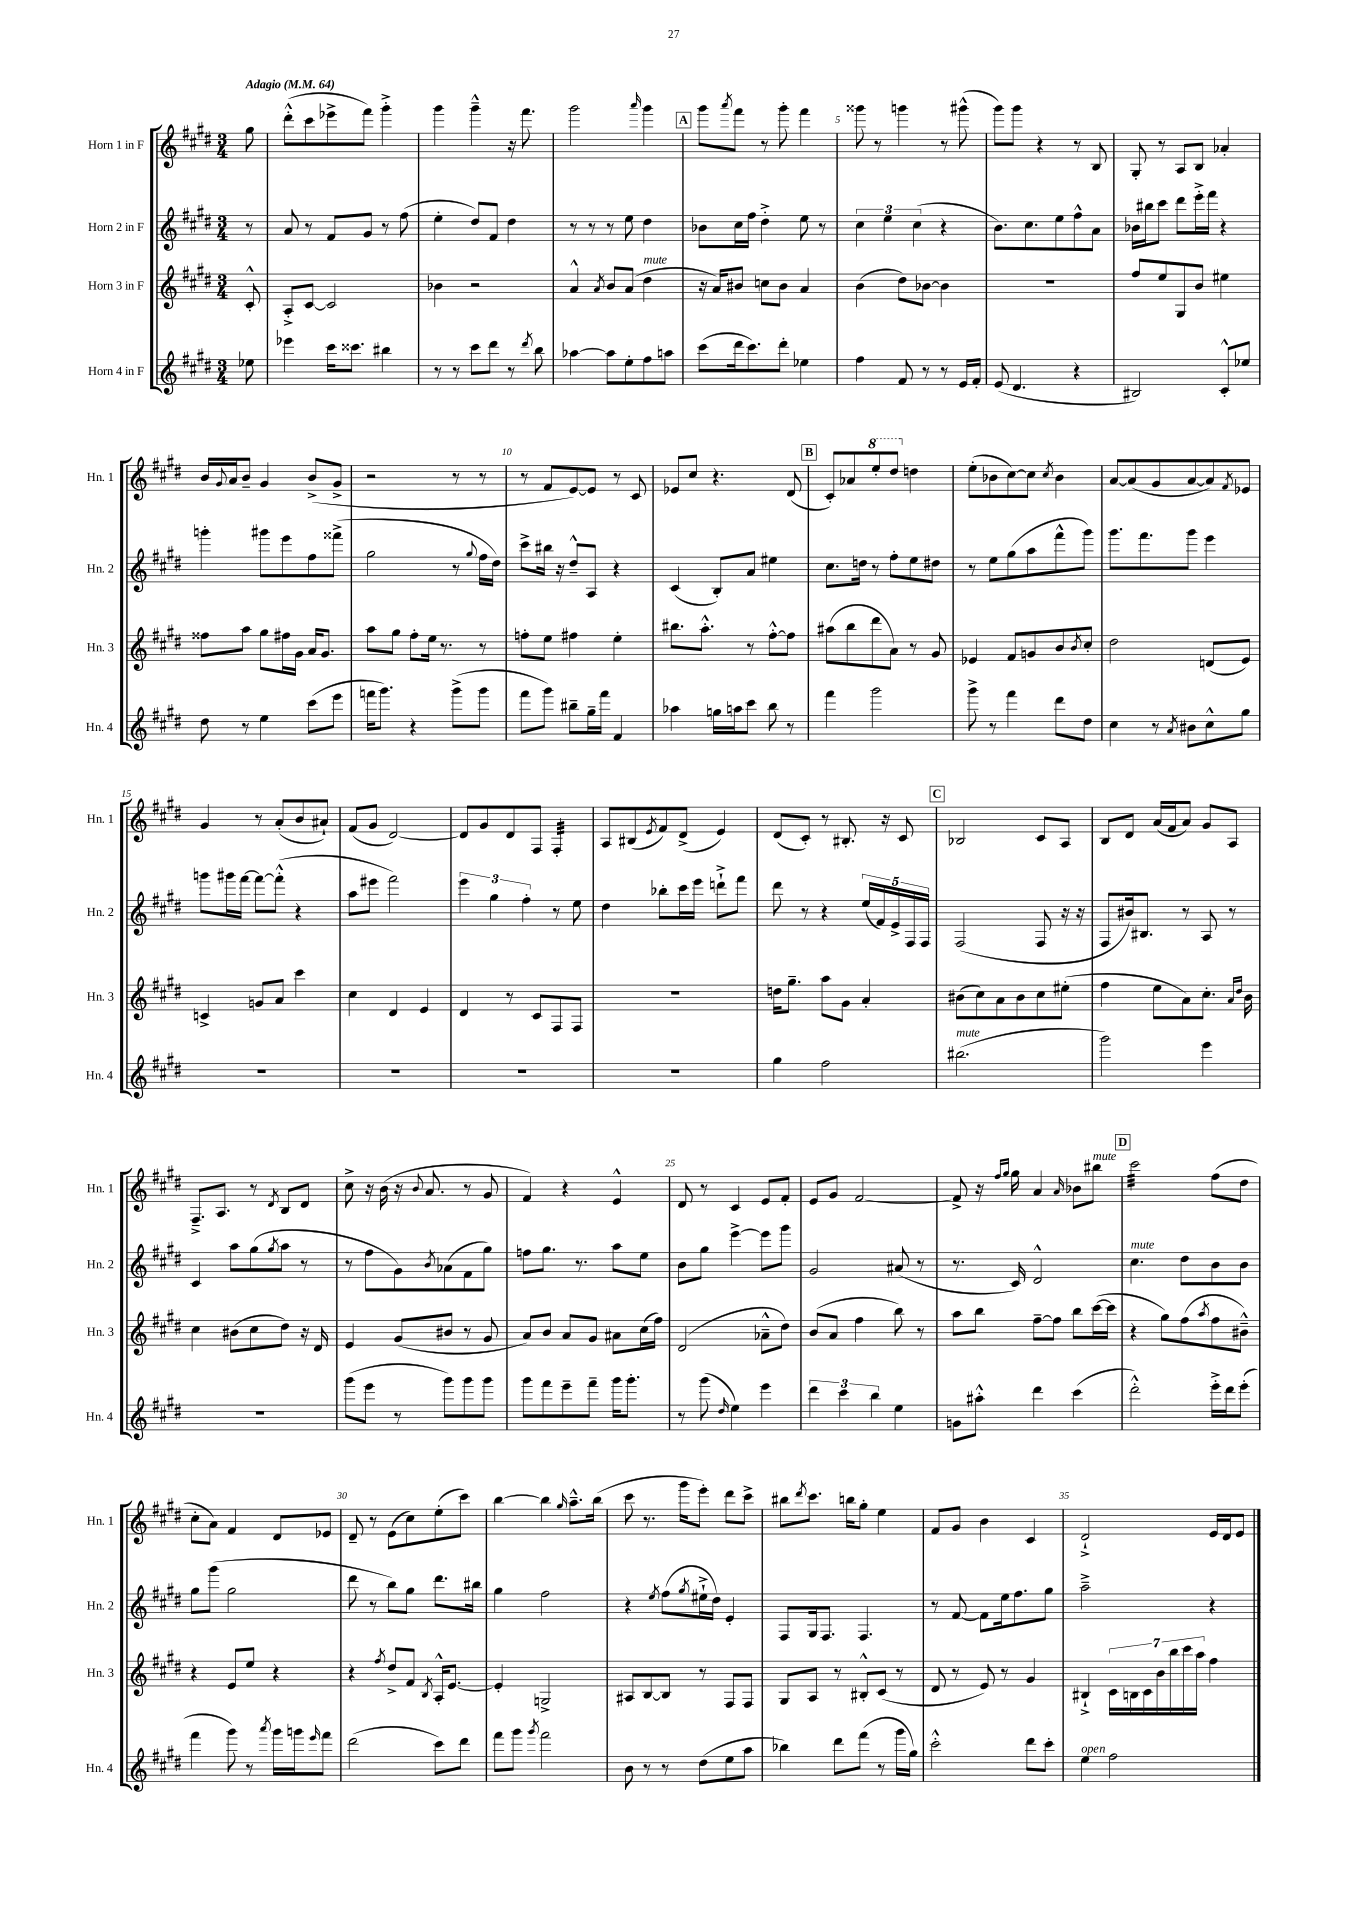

**kern	**kern	**kern	**kern
*staff4	*staff3	*staff2	*staff1
*clefG2	*clefG2	*clefG2	*clefG2
*k[f#c#g#d#]	*k[f#c#g#d#]	*k[f#c#g#d#]	*k[f#c#g#d#]
*M3/4	*M3/4	*M3/4	*M3/4
*MM64	*MM64	*MM64	*MM64
8ee-\	8c#'^^/	8r	8gg#\
=	=	=	=
4eee-\	8A'^/L	8a/	(8ddd#'^^\L
.	[8c#/J	8r	8ccc#\
16ccc#\LK	2c#/]	8f#/L	8eee-^\
8.ccc##\J	.	.	.
.	.	8g#/J	8fff#\J)
4bb#\	.	8r	4ggg#'^\
.	.	(8ff#\	.
=	=	=	=
8r	4b-\	4ee'\	4ggg#\
8r	.	.	.
8ccc#\L	2r	8dd#/L)	4ggg#~^^\
8ddd#\J	.	8f#/J	.
8r	.	4dd#\	16r
.	.	.	8.fff#\
8qddd#/	.	.	.
8bb\	.	.	.
=	=	=	=
[4aa-\	4a^^/	8r	2ggg#\
.	.	8r	.
.	8qa/	.	.
8aa-\]L	8b/L	8r	.
8ee'\	(8a/J	8ee\	.
.	.	.	16qqaaa/
8ff#\	4dd#\	4dd#\	4ggg#\
8aa\J	.	.	.
=	=	=	=
(8ccc#\L	16r	8b-\L	8ggg#\L
.	16a/LK)	.	.
.	.	.	8qaaa/
16ddd#\k	8b#/J	16cc#\L	8fff#\J
8.ccc#\)	.	16ff#\JJ	.
.	8cc\L	4dd#'^\	8r
8ddd#'\J	8b#\J	.	8ggg#'\
4ee-\	4a/	8ee\	4fff#\
.	.	8r	.
=	=	=	=
4ff#\	(4b\	6cc#\	8ggg##\
.	.	.	8r
.	.	6ee\	.
8f#/	8dd#\L)	.	4ggg\
.	.	(6cc#\	.
8r	[8b-\J	.	.
8r	4b-\]	4r	8r
16e/LL	.	.	(8ggg#^^\
16f#'/JJ	.	.	.
=	=	=	=
(8e/	2.r	8.b\L)	8ggg#\L)
4.d#/	.	.	8ggg#\J
.	.	8.cc#\	.
.	.	.	4r
.	.	8ee\	.
4r	.	8ff#^^\	8r
.	.	8a\J	8B/
=	=	=	=
2B#/)	8ff#/L	16b-\LL	8G#'/
.	.	16bb#\J	.
.	8ee/	8ccc#\J	8r
.	8G#/	8ddd#\L	8A/L
.	8b/J	16eee'^\L	8B/J
.	.	16fff#\JJ	.
8c#'^^/L	4ee#\	4r	4a-'/
8ee-/J	.	.	.
=	=	=	=
8dd#\	8ff##\L	4ggg'\	16b/LL
.	.	.	8qqg#/
.	.	.	16a/J
8r	8aa\J	.	8b~/J
4ee\	8gg#\L	8ggg#\L	4g#/
.	16ff#\L	8eee\	.
.	16g#\JJ	.	.
(8ccc#\L	16a/LK	8ff#\	(8b^/L
.	8.g#/J	.	.
8eee\J	.	(8fff##^\J	8g#^/J
=	=	=	=
16fff\LK	8aa\L	2gg#\	2r
8.ggg#\J)	.	.	.
.	8gg#\J	.	.
4r	8ff#'\L	.	.
.	16ee\Jk	.	.
.	8.r	.	.
(8ggg#^\L	.	8r	8r
.	.	8qqgg#/	.
8ggg#\J	8r	16ff#\LL	8r
.	.	16dd#\JJ)	.
=	=	=	=
8fff#\L	8ff'\L	8ccc#^\L	8r
8ggg#\J)	8ee\J	16bb#\Jk	8f#/L
.	.	16r	.
8bb#~\L	4ff#\	8dd#~^^/L	[8e/)
16gg#~\L	.	8A/J	8e/]J
16fff#\JJ	.	.	.
4f#/	4ee'\	4r	8r
.	.	.	8c#/
=	=	=	=
4aa-\	8.bb#\L	(4c#/	8e-/L
.	.	.	8cc#/J
.	8.aa'^^\J	.	.
16gg\LL	.	8B'/L)	4.r
16aa\J	.	.	.
8ccc#\J	8r	8a/J	.
8bb\	[8ff#'^^\L	4ee#\	.
8r	8ff#\]J	.	(8d#/
=	=	=	=
4fff#\	(8aa#\L	8.cc#\L	8c#'/L)
.	8bb\	.	8a-/
.	.	16dd\Jk	.
2ggg#\	8ddd#\	8r	8eee'/
.	8a\J)	8ff#'\L	8ddd#/J
.	8r	8ee\	4dd\
.	8g#/	8dd#\J	.
=	=	=	=
8ggg#^\	4e-/	8r	(8ee'\L
8r	.	8ee\L	8b-\
4fff#\	8f#/L	(8gg#\	[8cc#\)
.	8g/	8aa\	8cc#\]J
.	.	.	8qcc#/
8ddd#\L	8b/	8fff#^^\	4b-\
.	8qb/	.	.
8dd#\J	8cc#'/J	8ggg#\J)	.
=	=	=	=
4cc#\	2dd#\	8.ggg#\L	[8a/L
.	.	.	(8a/]
.	.	8.fff#\	.
8r	.	.	8g#/
8qa/	.	.	.
8b#\L	.	8ggg#\J	[8a/
8cc#^^\	(8d/L	4eee\	8a/])
.	.	.	8qf#/
8gg#\J	8e/J)	.	8e-/J
=	=	=	=
2.r	4c^/	8ggg\L	4g#/
.	.	16ggg#\L	.
.	.	[16fff#\JJ	.
.	8g/L	8fff#\_L	8r
.	8a/J	(8fff#'^^\]J	(8a'/L
.	4ccc#\	4r	8b/
.	.	.	8a#`/J)
=	=	=	=
2.r	4cc#\	8aa\L	(8f#/L
.	.	8eee#\J	8g#/J
.	4d#/	2fff#\)	[2d#/)
.	4e/	.	.
=	=	=	=
2.r	4d#/	6eee\	8d#/]L
.	.	.	8g#/
.	.	6gg#\	.
.	8r	.	8d#/
.	.	6ff#'\	.
.	8c#/L	.	8F#/J
.	8F#/	8r	4F#'/
.	8F#/J	8ee\	.
=	=	=	=
2.r	2.r	4dd#\	8A/L
.	.	.	(8B#/
.	.	.	8qe/
.	.	8bb-'\L	8f#/)
.	.	16ccc#\L	(8d#^/J
.	.	16eee\JJ	.
.	.	8ddd`^\L	4e/)
.	.	8fff#\J	.
=	=	=	=
4gg#\	16dd\LK	8ddd#\	(8d#/L
.	8.gg#~\J	.	.
.	.	8r	8c#'/J)
2ff#\	8aa\L	4r	8r
.	8g#\J	.	8.B#'/
.	4a'/	(20ee/LL	.
.	.	20f#/)	.
.	.	.	16r
.	.	20e^/	.
.	.	.	8c#/
.	.	20F#/	.
.	.	20F#/JJ	.
=	=	=	=
(2.bb#\	(8b#\L	(2F#/	2B-/
.	8cc#\)	.	.
.	8a\	.	.
.	8b#\	.	.
.	8cc#\	8F#/	8c#/L
.	(8ee#'\J	16r	8A/J
.	.	16r	.
=	=	=	=
2ggg#\)	4ff#\	8F#/L	8B/L
.	.	16b#/k)	8d#/J
.	.	8.B#/J	.
.	8ee\L	.	(16a/LL
.	.	.	16f#/J
.	8a\)	8r	8a/J)
4eee\	8.cc#'\J	8A/	8g#/L
.	.	8r	8A/J
.	16qqa/LL	.	.
.	16qqdd#/JJ	.	.
.	16b\	.	.
=	=	=	=
2.r	4cc#\	4c#/	8.F#~^/L
.	.	.	8.A/J
.	(8b#\L	8aa\L	.
.	8cc#\	(8gg#\	8r
.	.	8qgg#/	8qd#/
.	8dd#\J)	8aa\J	8B/L
.	16r	8r	8d#/J
.	16d#/	.	.
=	=	=	=
(8ggg#\L	4e/	8r	8cc#^\
8eee\J	.	8ff#\L	16r
.	.	.	(16b\
8r	(8g#/L	8g#\)	16r
.	.	.	8qqb/
.	.	.	8.a/
.	.	8qb/	.
8ggg#\L)	8b#/J	(8a-\	.
8ggg#\	8r	8f#\	8r
8ggg#\J	8g#/	8gg#\J)	8g#/
=	=	=	=
8ggg#\L	8a/L)	8ff\L	4f#/)
8fff#\	8b/J	8.gg#\J	.
8eee~\	8a/L	.	4r
.	.	8.r	.
8fff#~\J	8g#/J	.	.
16ggg#\LK	8a#\L	8aa\L	4e^^/
8.ggg#'\J	.	.	.
.	(16cc#\L	8ee\J	.
.	16ff#\JJ)	.	.
=	=	=	=
8r	(2d#/	8b\L	8d#/
(8ggg#\	.	8gg#\J	8r
16qqdd#/	.	.	.
4ee\)	.	[4eee^\	4c#/
4eee\	8a-~^^\L	8eee\]L	8e/L
.	8dd#\J)	8ggg#\J	8f#'/J
=	=	=	=
6ddd#\	(8b/L	2g#/	8e/L
.	8a/J	.	8g#/J
6ccc#\	.	.	.
.	4ff#\	.	[2f#/
6bb\	.	.	.
4ee\	8bb\)	(8a#/	.
.	8r	8r	.
=	=	=	=
8g\L	8aa\L	8.r	8f#^/]
8aa#'^^\J	8bb\J	.	16r
.	.	.	16qqff#/LL
.	.	.	16qqgg#/JJ
.	.	16c#/)	16gg#\
4ddd#\	[8ff#~\L	2d#^^/	4a/
.	8ff#\]J	.	.
.	.	.	16qqa/
(4ccc#\	8bb\L	.	8b-\L
.	([16ccc#\L	.	8bb#\J
.	16ccc#\]JJ	.	.
=	=	=	=
2ddd#'^^\)	4r	4.cc#\	2ccc#\
.	8gg#\L)	.	.
.	(8ff#\	8dd#\L	.
.	8qaa/	.	.
16eee'^\LL	8ff#\	8b\	(8ff#\L
16ddd#\J	.	.	.
(8eee'\J	8b#~^^\J)	8b\J	8dd#\J
=	=	=	=
4fff#\	4r	8gg#\L	8cc#'\L
.	.	(8ggg#\J	8a\J)
8ggg#\)	8e/L	2gg#\	4f#/
8r	8ee/J	.	.
8qaaa/	.	.	.
16ggg#\LL	4r	.	8d#/L
16ggg\J	.	.	.
16qqeee/	.	.	.
8fff#\J	.	.	8e-/J
=	=	=	=
(2ddd#\	4r	8ddd#\	8d#~/
.	.	8r	8r
.	8qff#/	.	.
.	8dd#^/L	8bb\L)	(8e\L
.	8f#/J	8gg#\J	8cc#\)
.	8qB/	.	.
8ccc#\L)	16A'^^/LK	8.ddd#\L	(8ee'\
.	[8.e/J	.	.
8ddd#\J	.	.	8ccc#\J)
.	.	16bb#\Jk	.
=	=	=	=
8fff#\L	4e'/]	4gg#\	[4bb\
8ggg#\J	.	.	.
8qggg#/	.	.	.
2fff#\	2G^/	2ff#\	4bb\]
.	.	.	16qqgg#/
.	.	.	8.aa~^^\L
.	.	.	(16bb\Jk
=	=	=	=
8b\	8A#/L	4r	8ccc#\
8r	[8B/	.	8.r
.	.	8qee/	.
8r	8B/]J	(8ff#\L	.
.	.	.	16ggg#\LK
.	.	8qgg#/	.
(8dd#\L	8r	16ee#`^\L	8eee'\J)
.	.	16dd#\JJ)	.
8ee\	8F#/L	4e'/	8ddd#\L
8aa\J	8F#/J	.	8ccc#^\J
=	=	=	=
4bb-\)	8G#/L	8F#/L	8bb#\L
.	.	.	8qddd#/
.	8A/J	16G#/k	8.ccc#\J
.	.	8.F#/J	.
8ddd#\L	8r	.	.
.	.	.	16bb\LK
(8fff#\J	8B#'^^/L	4.F#/	8gg#'\J
8r	(8c#/J	.	4ee\
16ggg#\LL	8r	.	.
16gg#\JJ)	.	.	.
=	=	=	=
2ccc#'^^\	8d#/	8r	8f#/L
.	8r	[8f#/	8g#/J
.	8e/)	8f#\]L	4b\
.	8r	16ee\k	.
.	.	8.ff#\	.
8ddd#\L	4g#/	.	4c#/
8ccc#'\J	.	8gg#\J	.
=	=	=	=
4ee\	4B#`^/	2aa~^\	2d#`^/
2ff#\	28c#\LL	.	.
.	28B\	.	.
.	28c#\	.	.
.	28b\	.	.
.	28bb\	.	.
.	28ccc#\	.	.
.	28aa\JJ	.	.
.	4ff#\	4r	16e/LL
.	.	.	16d#/J
.	.	.	8e/J
==	==	==	==
*-	*-	*-	*-
